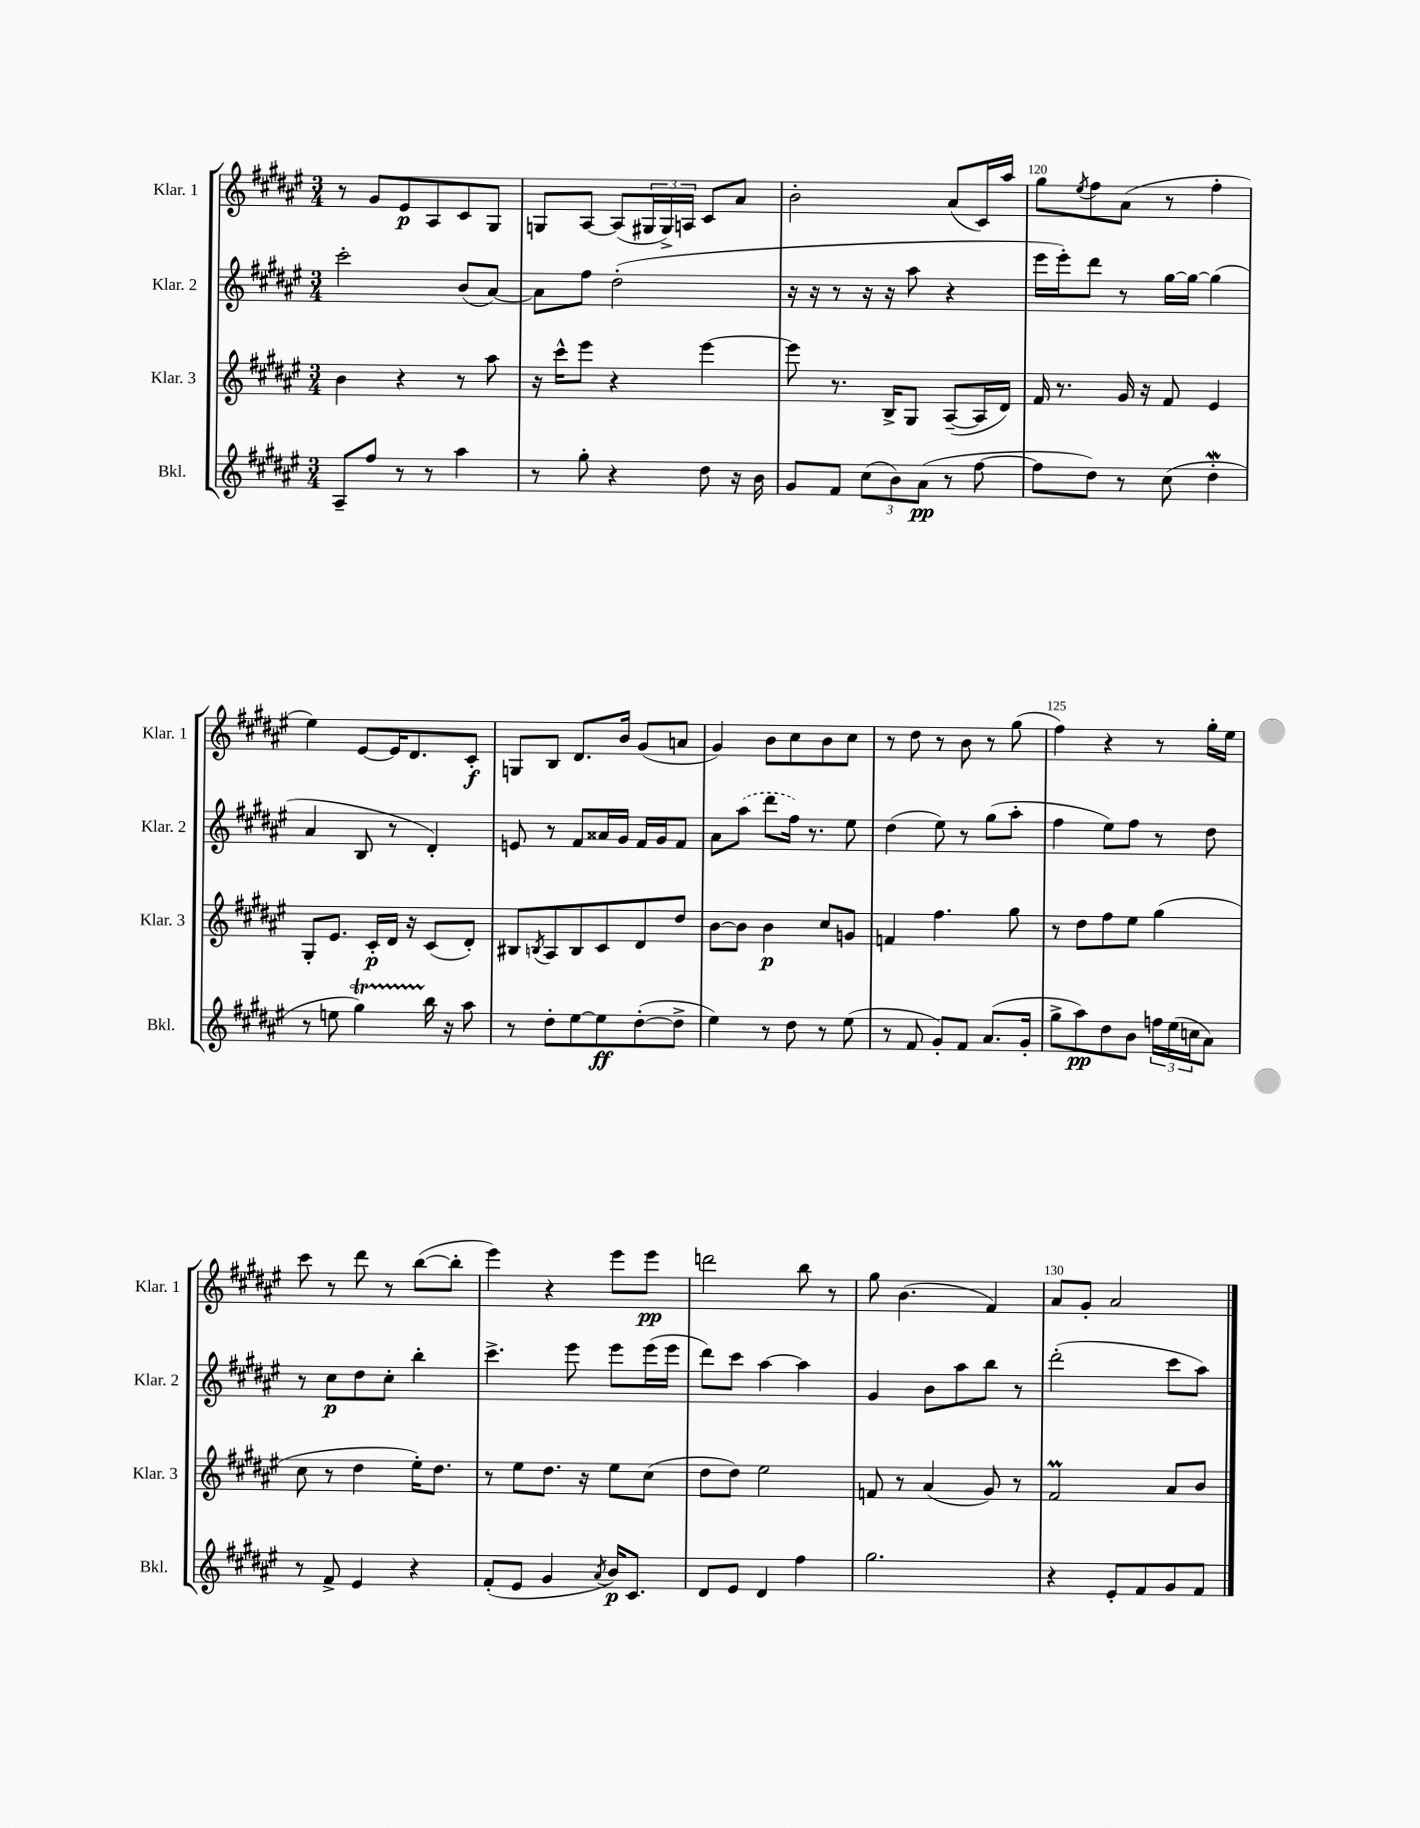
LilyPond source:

<<
\new StaffGroup <<
\new Staff = "s0" \with { instrumentName = "Klar. 1" shortInstrumentName = "Klar. 1" } {
    \clef treble \key fis \major \numericTimeSignature \time 3/4
    r8 gis'8 eis'8\p ais8 cis'8 gis8 |
    g8 ais8~ ais8( \tuplet 3/2 { gis16 gis16->) a16 } cis'8 ais'8 |
    b'2-. ais'8( cis'16) ais''16 |
    gis''8 \acciaccatura { eis''8 } fis''8 ais'8( r8 fis''4-. |
    eis''4) eis'8~ eis'16 dis'8. cis'8-.\f |
    g8 b8 dis'8. b'16 gis'8( a'8 |
    gis'4) b'8 cis''8 b'8 cis''8 |
    r8 dis''8 r8 b'8 r8 gis''8( |
    fis''4) r4 r8 gis''16-. eis''16 |
    cis'''8 r8 dis'''8 r8 b''8~( b''8-. |
    eis'''4) r4 eis'''8 eis'''8\pp |
    d'''2 b''8 r8 |
    gis''8 b'4.( fis'4) |
    ais'8 gis'8-. ais'2 \bar "|." |
}
\new Staff = "s1" \with { instrumentName = "Klar. 2" shortInstrumentName = "Klar. 2" } {
    \clef treble \key fis \major \numericTimeSignature \time 3/4
    cis'''2-. b'8( ais'8~) |
    ais'8 fis''8 dis''2-.( |
    r16 r16 r8 r16 r16 ais''8 r4 |
    eis'''16 eis'''16-.) dis'''8 r8 gis''16~ gis''16~ gis''4( |
    ais'4 b8 r8 dis'4-.) |
    e'8 r8 fis'8 aisis'16 gis'16 fis'16 gis'16 fis'8 |
    ais'8 \once \slurDashed ais''8( dis'''8 fis''16) r8. eis''8 |
    dis''4( eis''8) r8 gis''8( ais''8-. |
    fis''4 eis''8) fis''8 r8 dis''8 |
    r8 cis''8\p dis''8 cis''8-. b''4-. |
    cis'''4.-> eis'''8 eis'''8 eis'''16( eis'''16 |
    dis'''8) cis'''8 ais''4~ ais''4 |
    gis'4 b'8 ais''8 b''8 r8 |
    dis'''2-.( cis'''8 ais''8) \bar "|." |
}
\new Staff = "s2" \with { instrumentName = "Klar. 3" shortInstrumentName = "Klar. 3" } {
    \clef treble \key fis \major \numericTimeSignature \time 3/4
    b'4 r4 r8 ais''8 |
    r16 cis'''16-^ eis'''8 r4 eis'''4~ |
    eis'''8 r8. b16-> gis8 ais8~--( ais16 dis'16) |
    fis'16 r8. gis'16 r16 fis'8 eis'4 |
    gis8-. eis'8. cis'16-.\p dis'16 r16 cis'8( dis'8-.) |
    bis8 \acciaccatura { b8 } ais8 b8 cis'8 dis'8 dis''8 |
    b'8~ b'8 b'4\p cis''8 g'8 |
    f'4 fis''4. gis''8 |
    r8 dis''8 fis''8 eis''8 gis''4( |
    cis''8 r8 dis''4 eis''16-.) dis''8. |
    r8 eis''8 dis''8. r16 eis''8 cis''8( |
    dis''8 dis''8) eis''2 |
    f'8 r8 ais'4( gis'8) r8 |
    fis'2\prall ais'8 b'8 \bar "|." |
}
\new Staff = "s3" \with { instrumentName = "Bkl." shortInstrumentName = "Bkl." } {
    \clef treble \key fis \major \numericTimeSignature \time 3/4
    ais8-- fis''8 r8 r8 ais''4 |
    r8 gis''8-. r4 dis''8 r16 b'16 |
    gis'8 fis'8 \tuplet 3/2 { cis''8( b'8) ais'8\pp( } r8 fis''8~ |
    fis''8 dis''8) r8 cis''8( dis''4-.\mordent |
    r8 e''8 gis''4\startTrillSpan) b''16\stopTrillSpan r16 ais''8 |
    r8 dis''8-. eis''8~ eis''8\ff dis''8~-.( dis''8-> |
    eis''4) r8 dis''8 r8 eis''8( |
    r8 fis'8 gis'8-.) fis'8 ais'8.( gis'16-. |
    gis''8-> ais''8\pp) dis''8 b'8 \tuplet 3/2 { f''16 eis''16( c''16 } ais'8) |
    r8 fis'8-> eis'4 r4 |
    fis'8-.( eis'8 gis'4 \acciaccatura { ais'8 } b'16\p) cis'8. |
    dis'8 eis'8 dis'4 fis''4 |
    gis''2. |
    r4 eis'8-. fis'8 gis'8 fis'8 \bar "|." |
}
>>
>>
\layout { \context { \Score currentBarNumber = #117 \override BarNumber.break-visibility = ##(#f #t #t) barNumberVisibility = #(every-nth-bar-number-visible 5) } }
